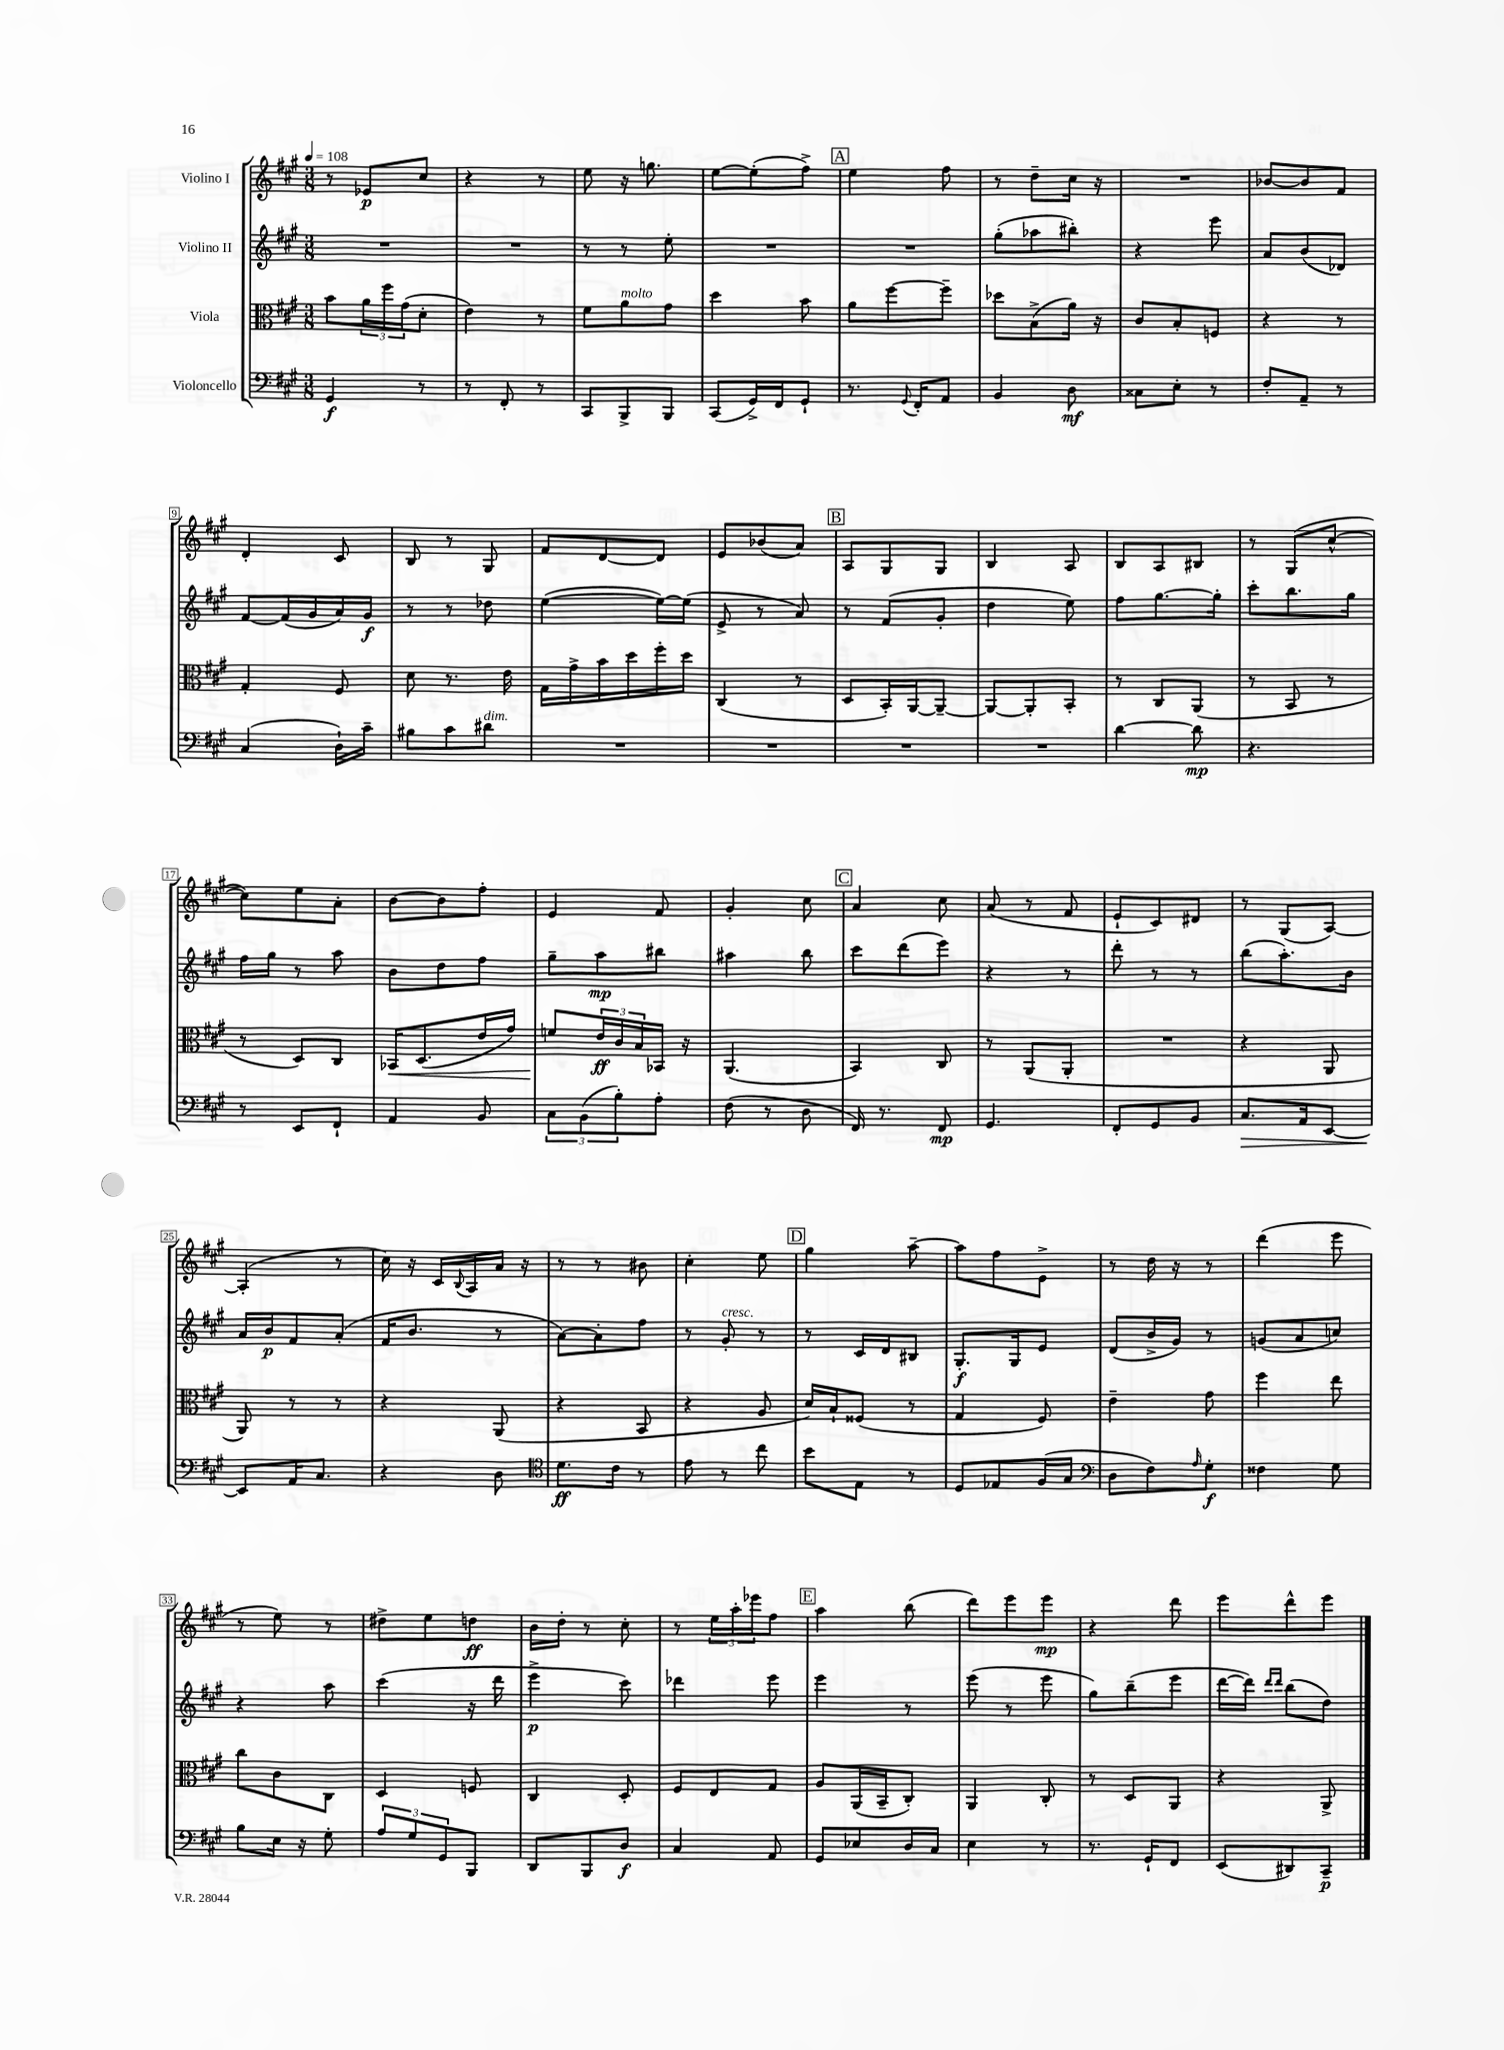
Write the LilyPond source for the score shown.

<<
\new StaffGroup <<
\new Staff = "s0" \with { instrumentName = "Violino I" } {
    \clef treble \key a \major \numericTimeSignature \time 3/8 \tempo 4 = 108
    r8 ees'8\p cis''8 |
    r4 r8 |
    e''8 r16 g''8. |
    e''8~ e''8-.( fis''8->) |
    \mark \markup { \box "A" } e''4 fis''8 |
    r8 d''8-- cis''16 r16 |
    R4. |
    bes'8~ bes'8 fis'8 |
    d'4-. cis'8 |
    b8 r8 gis8 |
    fis'8 d'8~ d'8 |
    e'8 bes'8( a'8) |
    \mark \markup { \box "B" } a8 gis8 gis8 |
    b4 a8 |
    b8 a8 bis8 |
    r8 gis8( cis''8~-^ |
    cis''8) e''8 a'8-. |
    b'8~ b'8 fis''8-. |
    e'4 fis'8 |
    gis'4-. cis''8 |
    \mark \markup { \box "C" } a'4 cis''8 |
    a'8( r8 fis'8 |
    e'8-! cis'8) dis'8 |
    r8 gis8( a8~) |
    a4-.( r8 |
    cis''16) r16 cis'16 \appoggiatura { b8 } a16 a'16 r16 |
    r8 r8 bis'8 |
    cis''4-. e''8 |
    \mark \markup { \box "D" } gis''4 a''8~-- |
    a''8 fis''8 e'8-> |
    r8 d''16 r16 r8 |
    d'''4( e'''8 |
    r8 e''8) r8 |
    dis''8-> e''8 d''8\ff |
    b'16 d''16-. r8 cis''8-. |
    r8 \tuplet 3/2 { e''16 a''16-. ees'''16 } fis''8 |
    \mark \markup { \box "E" } a''4 b''8( |
    d'''8) e'''8 e'''8\mp |
    r4 d'''8 |
    e'''8 d'''8-^ e'''8 \bar "|." |
}
\new Staff = "s1" \with { instrumentName = "Violino II" } {
    \clef treble \key a \major \numericTimeSignature \time 3/8
    R4. |
    R4. |
    r8 r8 e''8-. |
    R4. |
    \mark \markup { \box "A" } R4. |
    gis''8-.( aes''8 bis''8-.) |
    r4 e'''8 |
    a'8 b'8( des'8) |
    fis'8~ fis'16( gis'16 a'16) gis'16\f |
    r8 r8 des''8 |
    e''4~( e''16~) e''16( |
    e'8-> r8 a'8) |
    \mark \markup { \box "B" } r8 fis'8( gis'8-. |
    d''4 e''8) |
    fis''8 gis''8.~ gis''16-. |
    cis'''8-. b''8. gis''16 |
    fis''16 gis''16 r8 a''8 |
    b'8 d''8 fis''8 |
    gis''8-- a''8\mp bis''8 |
    ais''4 b''8 |
    \mark \markup { \box "C" } cis'''8 d'''8( e'''8) |
    r4 r8 |
    d'''8-. r8 r8 |
    b''8( a''8.-.) b'16 |
    a'16 b'16\p fis'8 a'8-.( |
    fis'16 b'8. r8 |
    a'8~) a'8-. fis''8 |
    r8 gis'8-.^\markup { \italic "cresc." } r8 |
    \mark \markup { \box "D" } r8 cis'16 d'16 bis8 |
    gis8.-.\f gis16 e'8 |
    d'8( b'16-> gis'16) r8 |
    g'8( a'8 c''8) |
    r4 a''8 |
    cis'''4( r16 d'''16 |
    e'''4->\p cis'''8) |
    des'''4 e'''8 |
    \mark \markup { \box "E" } e'''4 r8 |
    e'''8( r8 e'''8 |
    gis''8) b''8--( e'''8 |
    d'''16~ d'''16) \grace { d'''16 d'''16 } b''8( d''8) \bar "|." |
}
\new Staff = "s2" \with { instrumentName = "Viola" } {
    \clef alto \key a \major \numericTimeSignature \time 3/8
    b'8 \tuplet 3/2 { a'16 fis''16 gis'16( } d'8-. |
    e'4) r8 |
    fis'8 a'8^\markup { \italic "molto" } gis'8 |
    d''4 b'8 |
    \mark \markup { \box "A" } a'8 fis''8~ fis''8-- |
    des''8 b8->( a'16) r16 |
    cis'8 b8-. f8 |
    r4 r8 |
    gis4-. fis8 |
    d'8 r8. e'16 |
    gis16 gis'16-> b'16 d''16 fis''16-. d''16 |
    cis4( r8 |
    \mark \markup { \box "B" } d8 b,16-.) a,16~ a,8~-- |
    a,8~ a,8-. b,8-. |
    r8 cis8 a,8( |
    r8 b,8 r8 |
    r8 d8) cis8 |
    bes,16\< d8.( e'16 gis'16) |
    f'8\! \tuplet 3/2 { e'16\ff cis'16 b16 } bes,16 r16 |
    a,4.( |
    \mark \markup { \box "C" } b,4) cis8 |
    r8 a,8( a,8-. |
    R4. |
    r4 a,8 |
    a,8) r8 r8 |
    r4 a,8( |
    r4 b,8 |
    r4 a8 |
    \mark \markup { \box "D" } d'16) b16-! fisis8( r8 |
    gis4 fis8) |
    e'4-- gis'8 |
    fis''4 e''8 |
    cis''8 cis'8 cis8 |
    d4 f8 |
    cis4 d8-. |
    fis8 e8 gis8 |
    \mark \markup { \box "E" } a8 a,16( b,16-- cis8-.) |
    a,4 cis8-. |
    r8 d8 a,8 |
    r4 a,8-> \bar "|." |
}
\new Staff = "s3" \with { instrumentName = "Violoncello" } {
    \clef bass \key a \major \numericTimeSignature \time 3/8
    gis,4\f r8 |
    r8 fis,8-. r8 |
    cis,8 b,,8-> b,,8 |
    cis,8( gis,16->) fis,16 gis,8-! |
    \mark \markup { \box "A" } r8. \appoggiatura { gis,8 } fis,16-. a,8 |
    b,4 d8\mf |
    cisis8 e8-. r8 |
    fis8-. a,8-- r8 |
    cis4( d16-!) cis'16-- |
    bis8 cis'8 dis'8^\markup { \italic "dim." } |
    R4. |
    R4. |
    \mark \markup { \box "B" } R4. |
    R4. |
    d'4~ d'8\mp |
    r4. |
    r8 e,8 fis,8-! |
    a,4 b,8 |
    \tuplet 3/2 { cis8 b,8( b8-.) } a8-. |
    fis8( r8 d8 |
    \mark \markup { \box "C" } fis,16) r8. fis,8\mp |
    gis,4. |
    fis,8-. gis,8 b,8 |
    cis8.\> a,16 e,8~ |
    e,8\! a,16 cis8. |
    r4 d8 |
    \clef tenor d'8.\ff cis'16 r8 |
    e'8 r8 cis''8 |
    \mark \markup { \box "D" } b'8 e8 r8 |
    d8 ees8 fis16( gis16 |
    \clef bass d8 fis8) \grace { a16 } gis8-.\f |
    fisis4 gis8 |
    b8 e16 r16 gis8-. |
    \tuplet 3/2 { a8 gis8 gis,8 } b,,8 |
    d,8 b,,8 d8\f |
    cis4 a,8 |
    \mark \markup { \box "E" } gis,8 ees8 d16 cis16 |
    e4 r8 |
    r8. gis,16-! fis,8 |
    e,8( dis,8) cis,8--\p \bar "|." |
}
>>
>>
\layout { \context { \Score \override BarNumber.stencil = #(make-stencil-boxer 0.1 0.3 ly:text-interface::print) } }
